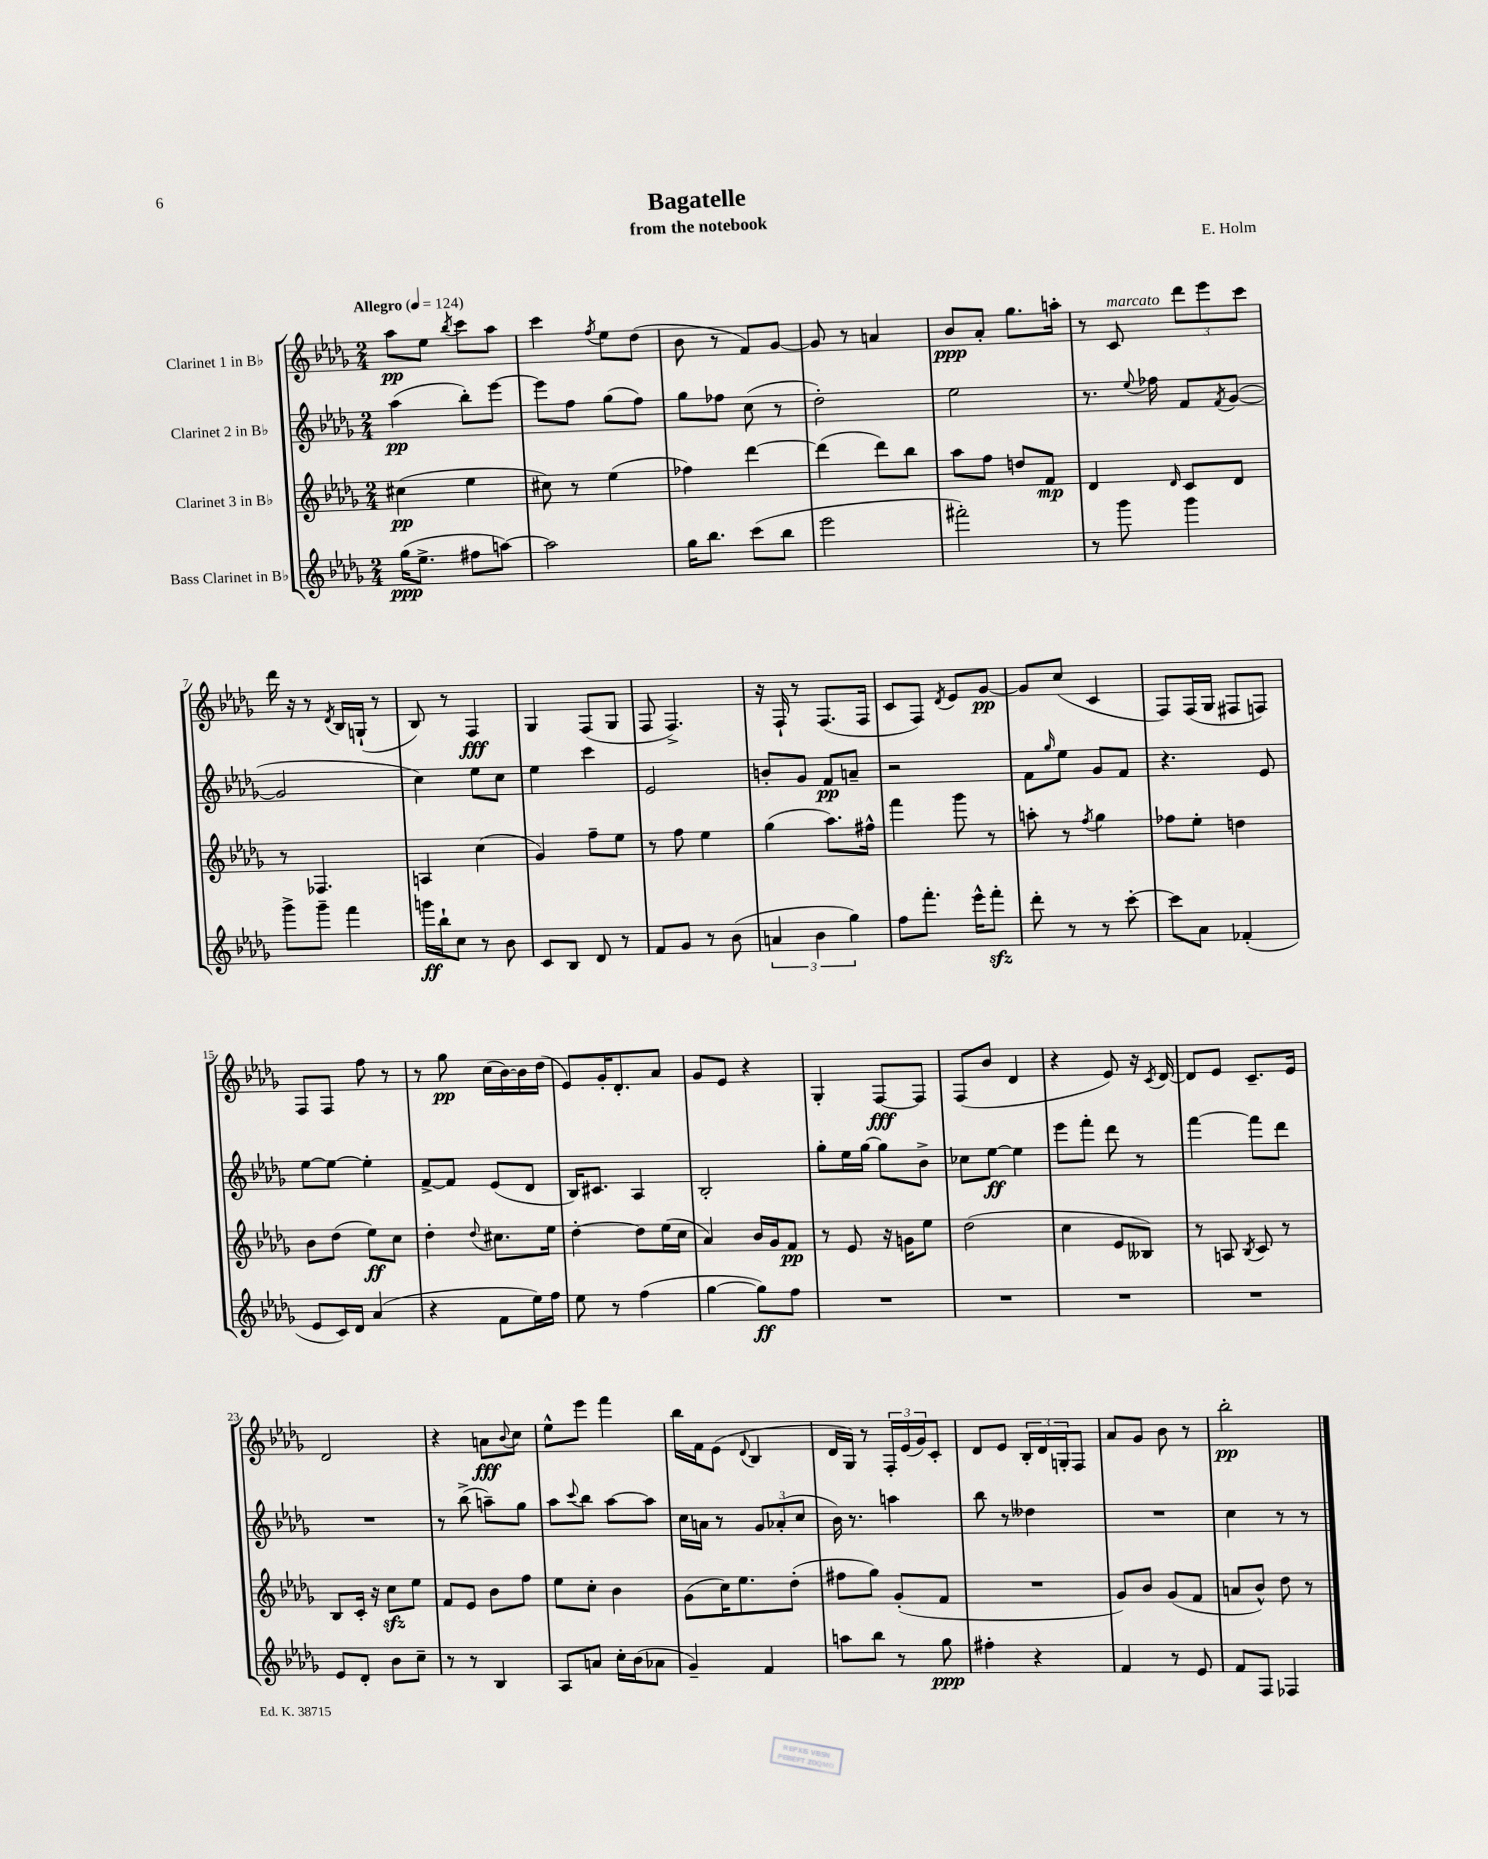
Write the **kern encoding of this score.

**kern	**kern	**kern	**kern
*staff4	*staff3	*staff2	*staff1
*clefG2	*clefG2	*clefG2	*clefG2
*k[b-e-a-d-g-]	*k[b-e-a-d-g-]	*k[b-e-a-d-g-]	*k[b-e-a-d-g-]
*M2/4	*M2/4	*M2/4	*M2/4
*MM124	*MM124	*MM124	*MM124
(16gg-	(4cc#	(4aa-	8aa-
8.ee-^	.	.	.
.	.	.	8ee-
.	.	.	8qbb-
8ff#	4ee-	8bb-')	8ccc
[8aa)	.	[8eee-	8aa-
=	=	=	=
2aa]	8cc#)	8eee-]	4ccc
.	8r	8ff	.
.	.	.	8qff
.	(4ee-	(8gg-	8ee-
.	.	8ff)	(8dd-
=	=	=	=
16gg-	4ff-)	8gg-	8b-
8.bb-	.	.	.
.	.	8ff-	8r
(8ccc	[4ddd-	(8cc	8f)
8bb-	.	8r	[8g-
=	=	=	=
2eee-	(4ddd-]	2dd-')	8g-]
.	.	.	8r
.	8ddd-)	.	4a
.	8bb-	.	.
=	=	=	=
2fff#')	8aa-	2ee-	8b-
.	8ff	.	8a-'
.	8dd	.	8.gg-
.	8f	.	.
.	.	.	16aa'
=	=	=	=
8r	4d-	8.r	8r
8ggg-	.	.	8c
.	.	8qqee-	.
.	.	16ff-	.
.	16qqd-	.	.
4ggg-	8c	8f	12ddd-
.	.	.	12eee-
.	.	8qf	.
.	8d-	([8g-	.
.	.	.	12ccc
=	=	=	=
8ggg-^	8r	2g-]	16ddd-
.	.	.	16r
8ggg-~	4.F-	.	8r
.	.	.	8qd-
4fff	.	.	16B-
.	.	.	(16G`
.	.	.	8r
=	=	=	=
16ggg	4A	4cc)	8B-)
16bb-`	.	.	.
8cc	.	.	8r
8r	(4cc	8ee-	4F
8b-	.	8cc	.
=	=	=	=
8c	4g-)	4ee-	4G-
8B-	.	.	.
8d-	8ff~	4ccc	(8F
8r	8ee-	.	8G-
=	=	=	=
8f	8r	2e-	8F
8g-	8ff	.	4.F^)
8r	4ee-	.	.
(8b-	.	.	.
=	=	=	=
6a	(4gg-	8b'	16r
.	.	.	16F`
.	.	8g-	8r
6b-	.	.	.
.	8.aa-)	8f	(8.F
6gg-)	.	.	.
.	.	8a~	.
.	16ff#^^	.	16F
=	=	=	=
8ff	4fff	2r	8c
8.fff'	.	.	8F)
.	.	.	8qd-
.	8ggg-	.	8e-
16eee-^^	.	.	.
8fff'	8r	.	[8g-
=	=	=	=
8ddd-'	8aa'	8f	8g-]
.	.	16qqgg-	.
8r	8r	8ee-	(8cc
.	8qff	.	.
8r	4gg-	8g-	4c
[8ccc'	.	8f	.
=	=	=	=
8ccc]	8ff-	4.r	8F)
8a-	8ee-'	.	(16F
.	.	.	16G-
(4f-'	4dd	.	8F#
.	.	8e-	8F)
=	=	=	=
8e-	8b-	[8ee-	8F
16c)	(8dd-	8ee-_	8F
16d-	.	.	.
(4a-	8ee-)	4ee-']	8ff
.	8cc	.	8r
=	=	=	=
4r	4dd-'	[8f^	8r
.	.	8f]	8gg-
.	8qqdd-	.	.
8f	8.cc#	(8e-	(16cc
.	.	.	[16b-)
16ee-)	.	8d-	16b-]
16ff	16ee-	.	(16dd-
=	=	=	=
8ee-	[4dd-'	16B-)	8e-)
.	.	8.c#	.
8r	.	.	16g-'
.	.	.	8.d-'
(4ff	8dd-]	4A-	.
.	(16ee-	.	8a-
.	16cc	.	.
=	=	=	=
[4gg-	4a-)	2B-'	8g-
.	.	.	8e-
8gg-])	16b-	.	4r
.	16g-	.	.
8ff	8f	.	.
=	=	=	=
2r	8r	8gg-'	4G-'
.	8e-	16ee-	.
.	.	[16gg-	.
.	16r	8gg-]	[8F
.	16g	.	.
.	8ee-	8b-^	8F]
=	=	=	=
2r	(2dd-	8cc-	(8F
.	.	[8ee-	8b-
.	.	4ee-]	4d-
=	=	=	=
2r	4cc	8eee-	4r
.	.	8fff'	.
.	8e-	8ddd-	8e-)
.	8B--)	8r	16r
.	.	.	8qc
.	.	.	[16d-
=	=	=	=
2r	8r	[4fff	8d-]
.	8A	.	8e-
.	8qB-	.	.
.	8c	8fff]	8.c~
.	8r	8ddd-	.
.	.	.	16e-
=	=	=	=
8e-	8B-	2r	2d-
8d-'	16c'	.	.
.	16r	.	.
8b-	8cc	.	.
8cc~	8ee-	.	.
=	=	=	=
8r	8f	8r	4r
8r	8e-	(8bb-^	.
4B-	8b-	8aa~)	8a
.	.	.	8qqb-
.	8ff	8gg-	8cc
=	=	=	=
8A-	8ee-	8aa-	8ee-^^
.	.	8qqccc	.
8a	8cc'	8bb-	8eee-
16cc'	4b-	[8aa-	4fff
(16b-	.	.	.
8a-	.	8aa-]	.
=	=	=	=
4g-~)	(8g-	16cc	16bb-
.	.	16a	16f
.	16cc)	8r	(8e-
.	8.ee-	.	.
.	.	.	8qqd-
4f	.	12g-	4B-
.	.	(12a-'	.
.	(8dd-'	.	.
.	.	12cc	.
=	=	=	=
8aa	8ff#	16b-)	16d-
.	.	8.r	16G-)
8bb-	8gg-)	.	8r
8r	(8g-'	4aa	24F'
.	.	.	(24e-
.	.	.	24g-)
8gg-	8f	.	8c'
=	=	=	=
4ff#'	2r	8bb-	8d-
.	.	8r	8e-
4r	.	4dd--	24B-'
.	.	.	24d-
.	.	.	24G'
.	.	.	8F
=	=	=	=
4f	8g-)	2r	8a-
.	8b-	.	8g-
8r	(8g-	.	8b-
8e-	8f	.	8r
=	=	=	=
8f	8a	4cc	2bb-'
8F	8b-^^)	.	.
4F-	8dd-	8r	.
.	8r	8r	.
==	==	==	==
*-	*-	*-	*-
